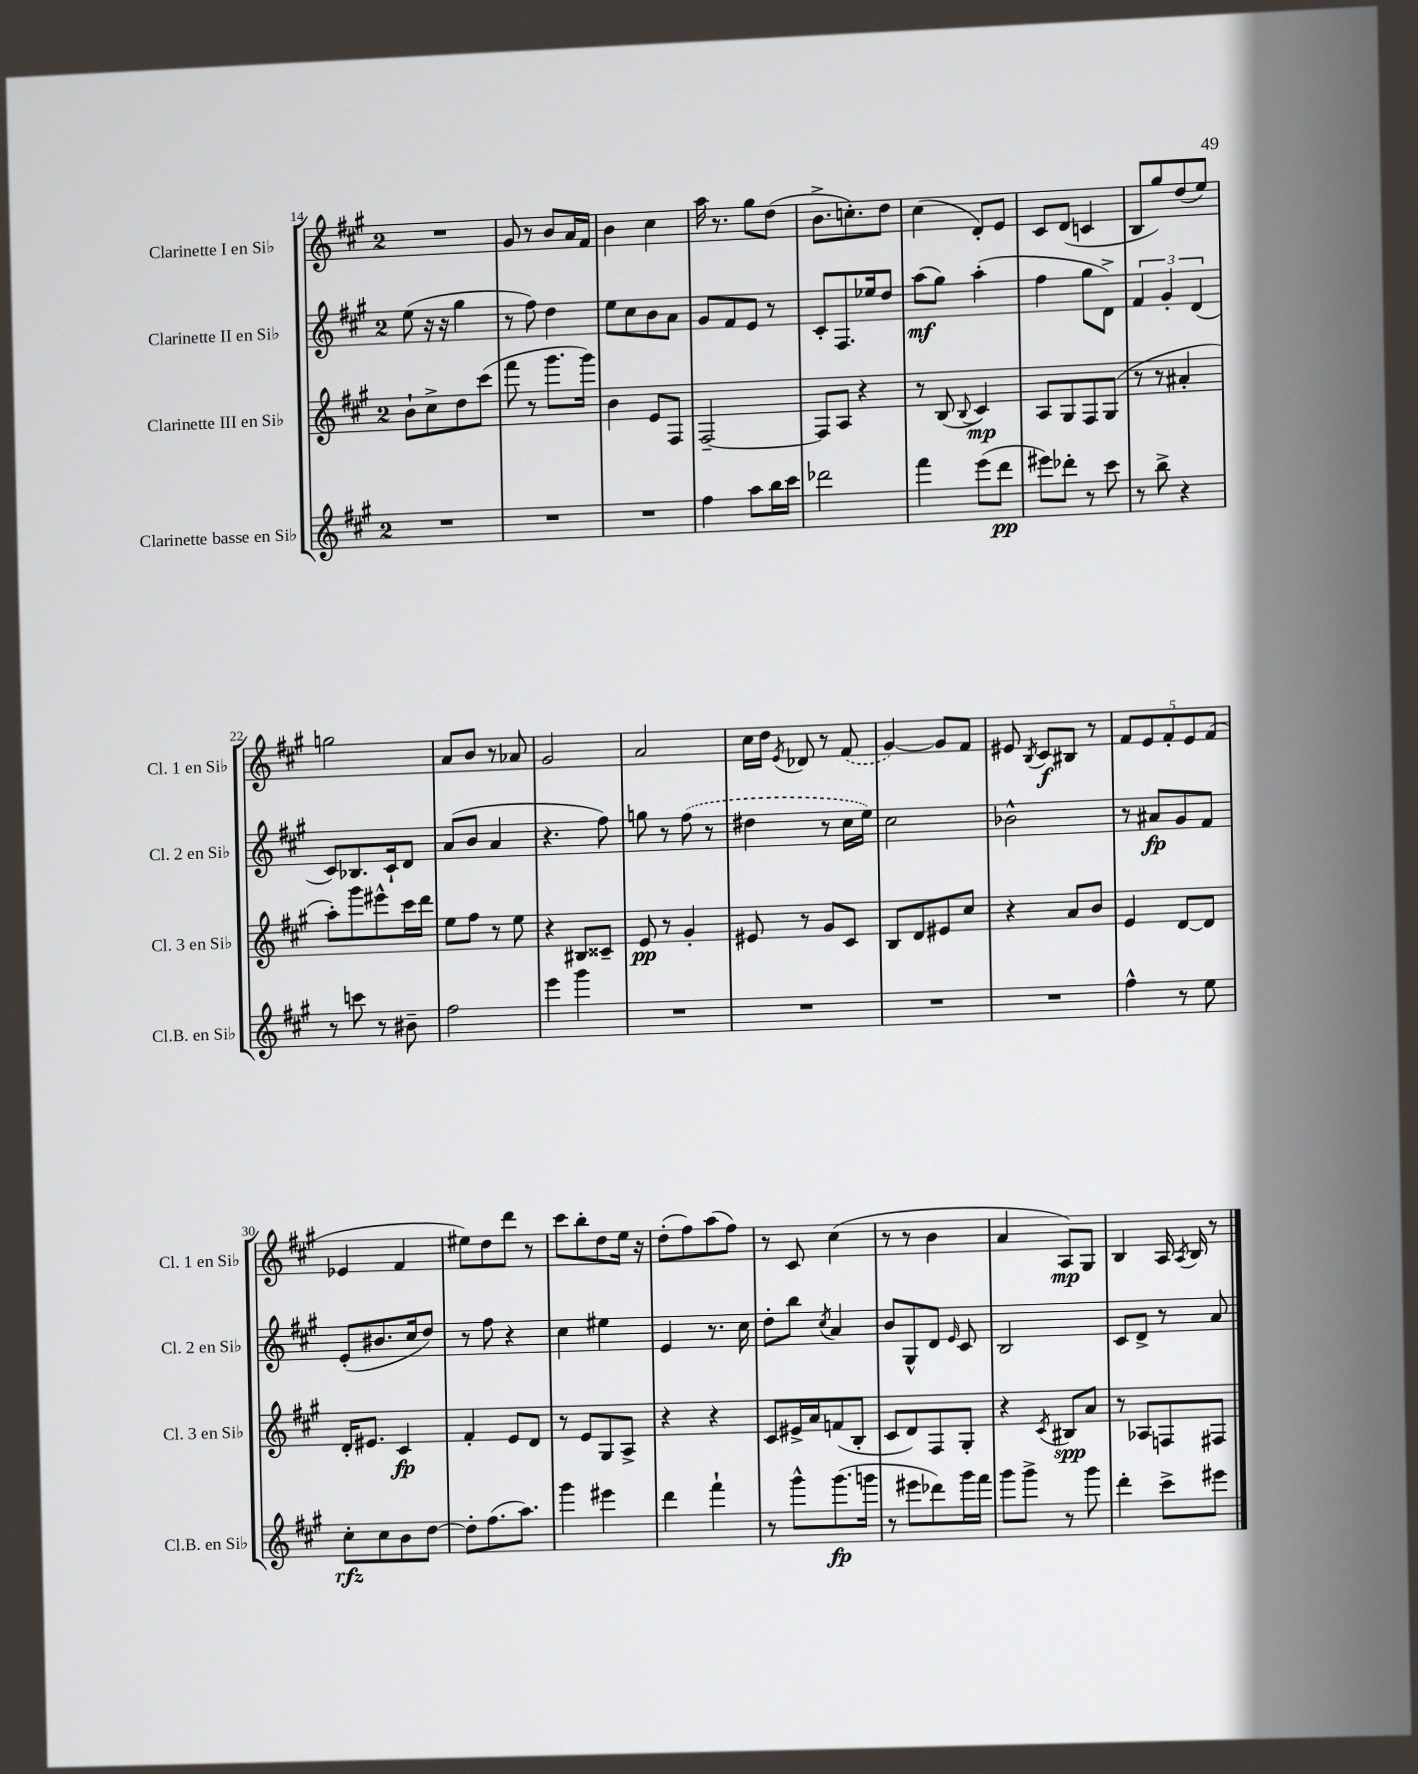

**kern	**dynam	**kern	**dynam	**kern	**dynam	**kern	**dynam
*part4	*part4	*part3	*part3	*part2	*part2	*part1	*part1
*staff4	*staff4	*staff3	*staff3	*staff2	*staff2	*staff1	*staff1
*I"Clarinette basse en Si♭	*	*I"Clarinette III en Si♭	*	*I"Clarinette II en Si♭	*	*I"Clarinette I en Si♭	*
*I'Cl.B. en Si♭	*	*I'Cl. 3 en Si♭	*	*I'Cl. 2 en Si♭	*	*I'Cl. 1 en Si♭	*
*clefG2	*	*clefG2	*	*clefG2	*	*clefG2	*
*k[f#c#g#]	*	*k[f#c#g#]	*	*k[f#c#g#]	*	*k[f#c#g#]	*
*M2/4	*	*M2/4	*	*M2/4	*	*M2/4	*
=14	=14	=14	=14	=14	=14	=14	=14
2r	.	8b`\L	.	(8ee\	.	2r	.
.	.	8cc#^\	.	16r	.	.	.
.	.	.	.	16r	.	.	.
.	.	8dd\	.	4gg#\	.	.	.
.	.	(8ccc#\J	.	.	.	.	.
=15	=15	=15	=15	=15	=15	=15	=15
2r	.	8fff#\	.	8r	.	8g#/	.
.	.	8r	.	8ff#\)	.	8r	.
.	.	8.ggg#\L	.	4dd\	.	8b/L	.
.	.	.	.	.	.	16a/L	.
.	.	16ggg#\Jk)	.	.	.	16f#/JJ	.
=16	=16	=16	=16	=16	=16	=16	=16
2r	.	4b\	.	8ee\L	.	4b\	.
.	.	.	.	8cc#\	.	.	.
.	.	8e/L	.	8b\	.	4cc#\	.
.	.	8F#/J	.	8a\J	.	.	.
=17	=17	=17	=17	=17	=17	=17	=17
4ff#\	.	[2F#~/	.	8g#/L	.	16aa\	.
.	.	.	.	.	.	8.r	.
.	.	.	.	8f#/	.	.	.
8aa\L	.	.	.	8e/J	.	8gg#\L	.
16bb\L	.	.	.	8r	.	(8dd\J	.
16ccc#\JJ	.	.	.	.	.	.	.
=18	=18	=18	=18	=18	=18	=18	=18
2ddd-X\	.	8F#/L]	.	8c#'/L	.	8.b^\L	.
.	.	8A/J	.	8.F#/	.	.	.
.	.	.	.	.	.	8.ccn'\)	.
.	.	4r	.	.	.	.	.
.	.	.	.	16ee-X/k	.	.	.
.	.	.	.	8dd/J	.	8dd\J	.
=19	=19	=19	=19	=19	=19	=19	=19
4fff#\	.	8r	.	(8aa\L	mf	(4cc#\	.
.	.	(8B/	.	8gg#\J)	.	.	.
.	.	8qqB/	.	.	.	.	.
(8eee\L	.	4c#/)	mp	(4aa'\	.	8d'/L)	.
8ddd\J	pp	.	.	.	.	8e/J	.
=20	=20	=20	=20	=20	=20	=20	=20
8eee#X\L)	.	8A/L	.	4ff#\	.	8c#/L	.
8ddd-X'\J	.	8G#/	.	.	.	(8d/J	.
8r	.	8F#/	.	8gg#\L	.	4cn/	.
8ccc#\	.	(8G#/J	.	8d^\J)	.	.	.
=21	=21	=21	=21	=21	=21	=21	=21
8r	.	8r	.	6f#/	.	8B/L	.
8bb^\	.	8r	.	.	.	8gg#/)	.
.	.	.	.	6g#'/	.	.	.
4r	.	4a#X'/	.	.	.	(8dd/	.
.	.	.	.	(6d/	.	.	.
.	.	.	.	.	.	8ee/J)	.
!!LO:LB:g=z
=22	=22	=22	=22	=22	=22	=22	=22
8r	.	8aa'\L)	.	8c#/L)	.	2ggn\	.
8cccn\	.	8ggg#\	.	8.B-X/	.	.	.
8r	.	8eee#X^^\	.	.	.	.	.
.	.	.	.	16c#`/k	.	.	.
8b#X~\	.	16ccc#\L	.	8d/J	.	.	.
.	.	16ddd\JJ	.	.	.	.	.
=23	=23	=23	=23	=23	=23	=23	=23
2ff#\	.	8ee\L	.	(8a/L	.	8a/L	.
.	.	8ff#\J	.	8b/J	.	8b/J	.
.	.	8r	.	4a/	.	8r	.
.	.	8ee\	.	.	.	8a-X/	.
=24	=24	=24	=24	=24	=24	=24	=24
4eee\	.	4r	.	4.r	.	2g#/	.
4ggg#\	.	8B#X/L	.	.	.	.	.
.	.	8c##X~/J	.	8ff#\)	.	.	.
=25	=25	=25	=25	=25	=25	=25	=25
2r	.	8e/	pp	8ggn\	.	2a/	.
.	.	8r	.	8r	.	.	.
.	.	4g#'/	.	(8ff#\	.	.	.
.	.	.	.	8r	.	.	.
=26	=26	=26	=26	=26	=26	=26	=26
2r	.	8e#X/	.	4dd#X\	.	16cc#\LL	.
.	.	.	.	.	.	16dd\JJ	.
.	.	.	.	.	.	8qe/	.
.	.	8r	.	.	.	8d-X/	.
.	.	8g#/L	.	8r	.	8r	.
.	.	8c#/J	.	16cc#\LL	.	(8f#/	.
.	.	.	.	16ee\JJ)	.	.	.
=27	=27	=27	=27	=27	=27	=27	=27
2r	.	8B/L	.	2cc#\	.	[4g#/)	.
.	.	8d/	.	.	.	.	.
.	.	8e#X/	.	.	.	8g#/L]	.
.	.	8cc#/J	.	.	.	8f#/J	.
=28	=28	=28	=28	=28	=28	=28	=28
2r	.	4r	.	2b-X^^\	.	8e#X/	.
.	.	.	.	.	.	8qB/	.
.	.	.	.	.	.	8c#/L	f
.	.	8a/L	.	.	.	8B#X/J	.
.	.	8b/J	.	.	.	8r	.
=29	=29	=29	=29	=29	=29	=29	=29
4ff#^^\	.	4e/	.	8r	.	10f#/L	.
.	.	.	.	.	.	10e/	.
.	.	.	.	8a#X/L	fp	.	.
.	.	.	.	.	.	10f#'/	.
8r	.	[8d/L	.	8g#/	.	.	.
.	.	.	.	.	.	10e/	.
8ee\	.	8d/J]	.	8f#/J	.	.	.
.	.	.	.	.	.	(10f#/J	.
!!LO:LB:g=z
=30	=30	=30	=30	=30	=30	=30	=30
8cc#'\L	rfz	16d'/KL	.	(8e'/L	.	4e-X/	.
.	.	8.e#X/J	.	.	.	.	.
8cc#\	.	.	.	8.b#X/	.	.	.
8b\	.	4c#/	fp	.	.	4f#/	.
.	.	.	.	16cc#/k	.	.	.
[8dd\J	.	.	.	8dd/J)	.	.	.
=31	=31	=31	=31	=31	=31	=31	=31
8dd'\L]	.	4f#'/	.	8r	.	8ee#X\L)	.
(8.ff#\	.	.	.	8ff#\	.	8dd\	.
.	.	8e/L	.	4r	.	8ddd\J	.
8.aa\J)	.	.	.	.	.	.	.
.	.	8d/J	.	.	.	8r	.
=32	=32	=32	=32	=32	=32	=32	=32
4ggg#\	.	8r	.	4cc#\	.	8ccc#\L	.
.	.	8e/L	.	.	.	8bb'\	.
4eee#X\	.	8G#/	.	4ee#X\	.	8dd\	.
.	.	8A^/J	.	.	.	16ee\Jk	.
.	.	.	.	.	.	16r	.
=33	=33	=33	=33	=33	=33	=33	=33
4ddd\	.	4r	.	4e/	.	(8dd'\L	.
.	.	.	.	.	.	8ff#\)	.
4fff#`\	.	4r	.	8.r	.	(8aa\	.
.	.	.	.	.	.	8ff#\J)	.
.	.	.	.	16cc#\	.	.	.
=34	=34	=34	=34	=34	=34	=34	=34
8r	.	8c#/L	.	8dd'\L	.	8r	.
8ggg#^^\L	.	16e#X^/L	.	8bb\J	.	8c#/	.
.	.	16a/J	.	.	.	.	.
.	.	.	.	8qcc#/	.	.	.
(8.ggg#\	fp	(8fn/	.	4a/	.	(4cc#\	.
.	.	8B'/J	.	.	.	.	.
16gggn\Jk	.	.	.	.	.	.	.
=35	=35	=35	=35	=35	=35	=35	=35
8r	.	8c#/L	.	8b/L	.	8r	.
8eee#X\L	.	8d/)	.	8G#^^/	.	8r	.
8ddd-X\)	.	8F#/	.	8d/J	.	4b\	.
.	.	.	.	16qqe/	.	.	.
16ggg#\L	.	8G#'/J	.	8c#/	.	.	.
16fff#\JJ	.	.	.	.	.	.	.
=36	=36	=36	=36	=36	=36	=36	=36
8ggg#\L	.	4r	.	2B/	.	4a/	.
8ggg#^\J	.	.	.	.	.	.	.
.	.	8qc#/	.	.	.	.	.
8r	.	8B#X/L	spp	.	.	8A/L)	mp
8ggg#\	.	8a/J	.	.	.	8G#/J	.
=37	=37	=37	=37	=37	=37	=37	=37
4ddd'\	.	8r	.	8c#/L	.	4B/	.
.	.	8A-X/L	.	8d^/J	.	.	.
8ccc#^\L	.	8Fn/	.	8r	.	16A/	.
.	.	.	.	.	.	8qA/	.
.	.	.	.	.	.	16B/	.
8eee#X\J	.	8F#X/J	.	8a/	.	8r	.
==	==	==	==	==	==	==	==
*-	*-	*-	*-	*-	*-	*-	*-
